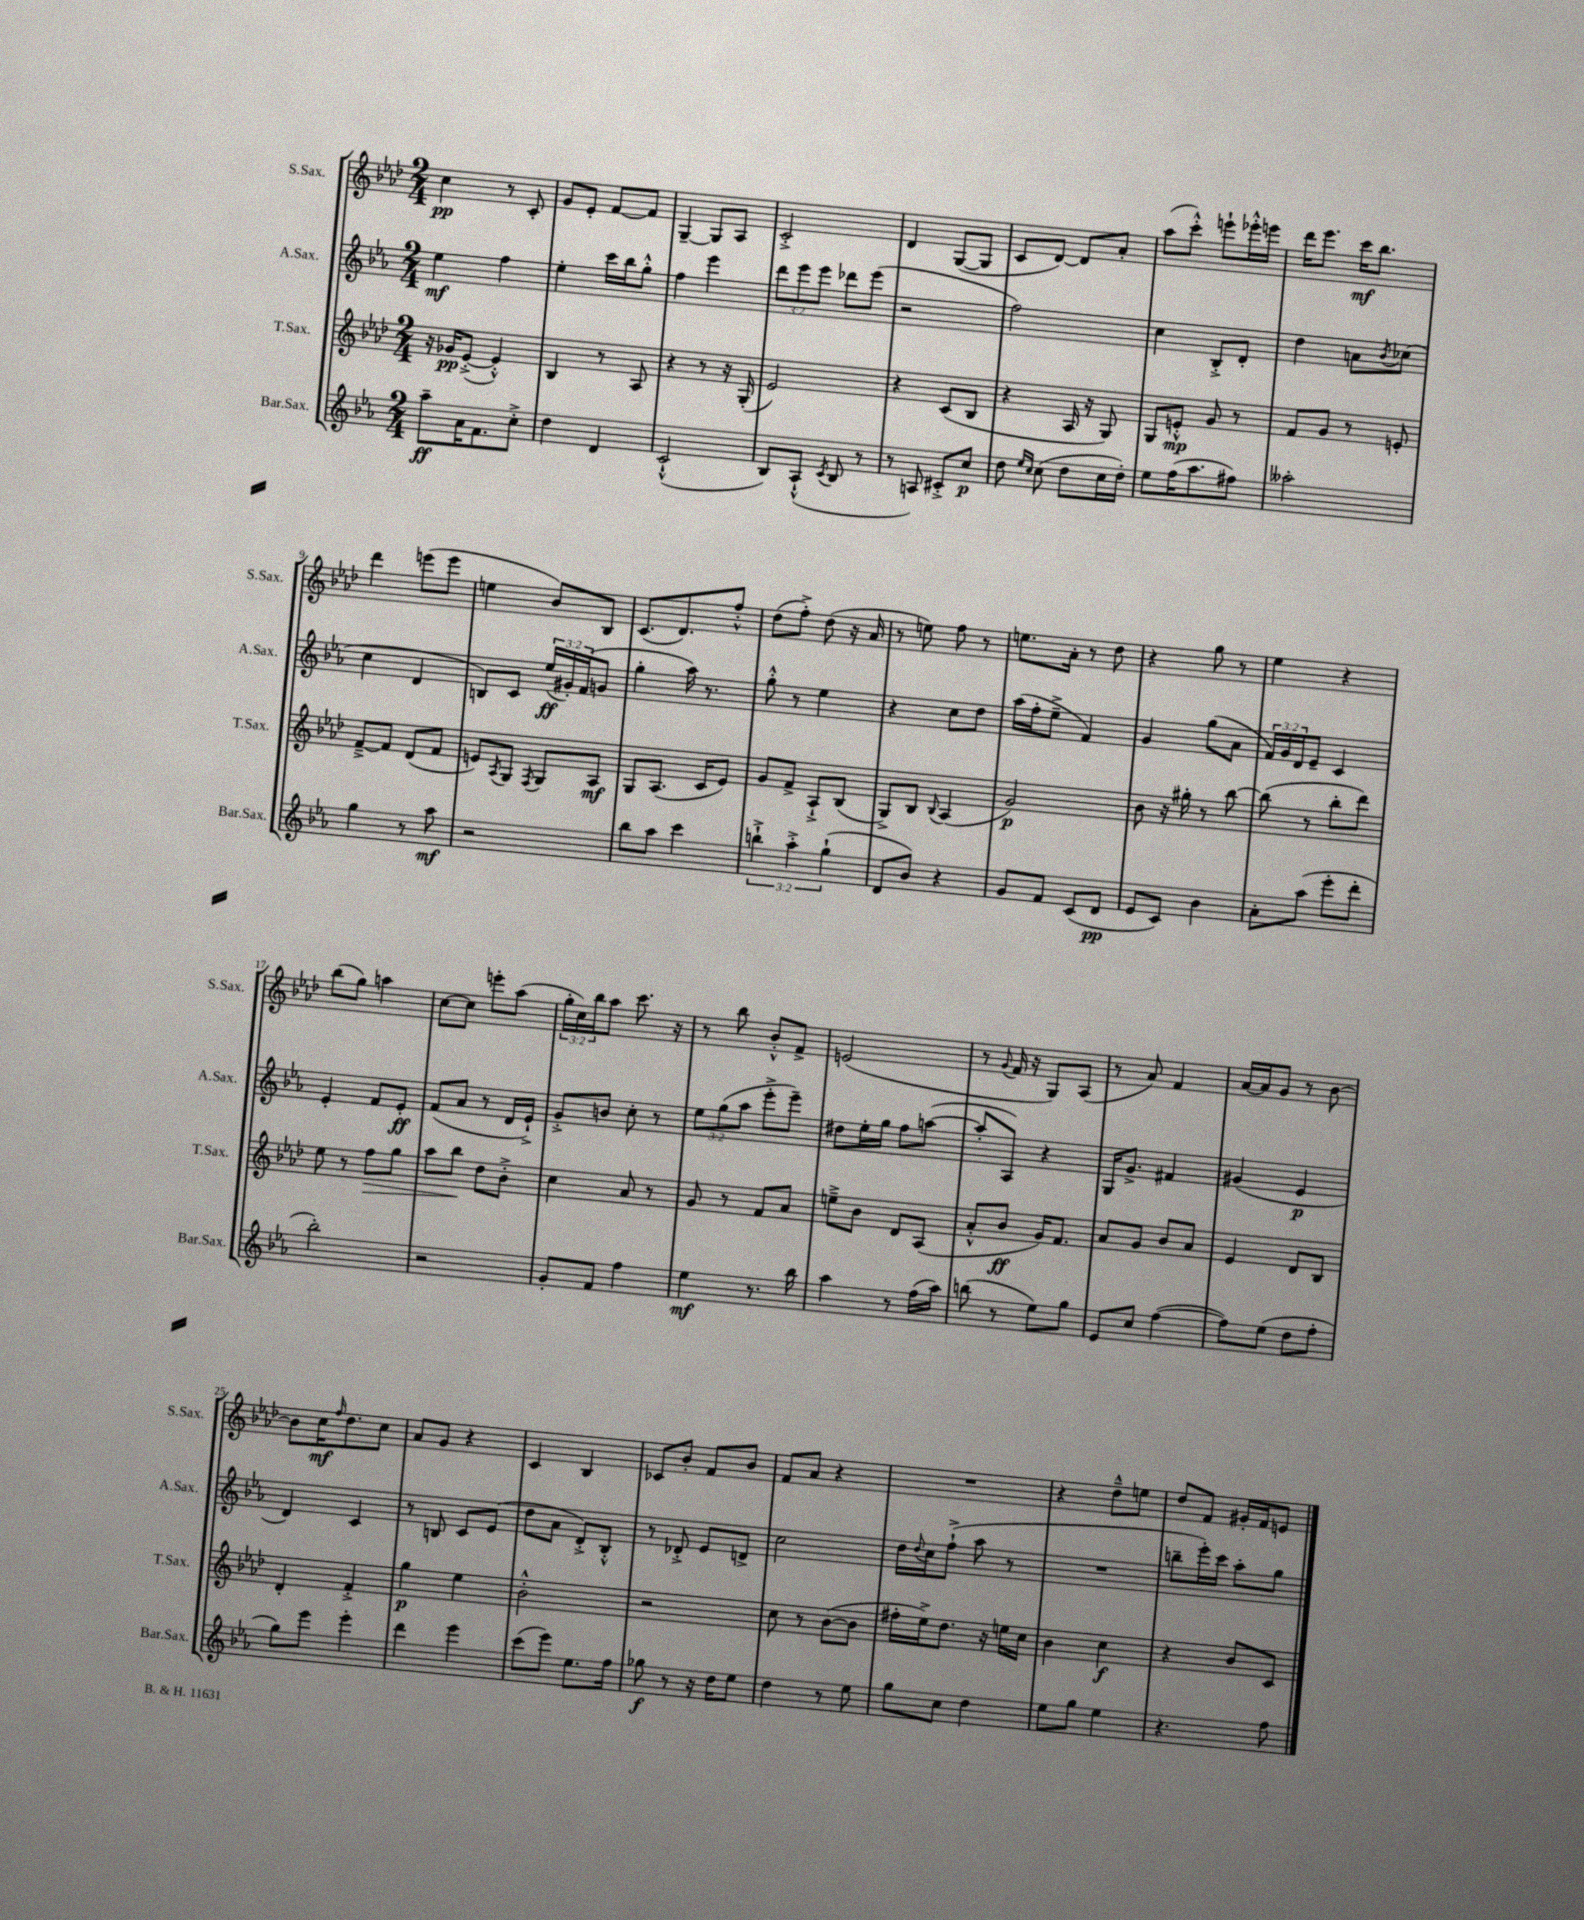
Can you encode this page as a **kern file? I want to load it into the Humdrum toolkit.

**kern	**kern	**kern	**kern
*staff4	*staff3	*staff2	*staff1
*clefG2	*clefG2	*clefG2	*clefG2
*k[b-e-a-]	*k[b-e-a-d-]	*k[b-e-a-]	*k[b-e-a-d-]
*M2/4	*M2/4	*M2/4	*M2/4
8aa-~	16r	4ee-	4cc
.	16g-	.	.
16a-	([8e-'^	.	.
8.f	.	.	.
.	4e-'^^])	4ff	8r
8cc'^	.	.	8c'
=	=	=	=
4dd	4B-	4ee-'	8g
.	.	.	8e-'
4d	8r	16ccc	[8f
.	.	16bb-	.
.	8A-	8gg'^^	8f]
=	=	=	=
(2c`^^	4r	4ff	[4G~
.	8r	4eee-	8G]
.	16r	.	8A-
.	(16G'	.	.
=	=	=	=
8B-)	2e-)	12ddd	2c'^
.	.	12eee-	.
(8A-`^^	.	.	.
.	.	12eee-	.
8qc	.	.	.
8B-	.	8ddd-	.
8r	.	(8eee-	.
=	=	=	=
8r	4r	2r	4d-
8A)	.	.	.
8c#'^	(8c	.	([8G
8cc	8B-	.	8G]
=	=	=	=
8dd	4r	2ff)	8c
16qqee-	.	.	.
16qqcc	.	.	.
(8cc	.	.	[8d-)
8dd	16A-	.	8d-]
.	16r	.	.
16cc	8G)	.	8a-'
16dd')	.	.	.
=	=	=	=
8ee-	8G	4cc	(8aa-
(16ff	8e'^^	.	8ccc'^^)
8.aa-	.	.	.
.	8g	8B-'^	8eee`
8ff#)	8r	8d'	16eee-'^^
.	.	.	16eee
=	=	=	=
2aa--'	8f	4dd	16ddd-
.	.	.	8.eee-
.	8g	.	.
.	8r	8a	16ccc
.	.	.	8.bb-
.	.	8qb-	.
.	8e'	(8cc-	.
=	=	=	=
4gg	[8f~^	4cc	4ddd-
.	8f]	.	.
8r	(8d-	4d	(8eee
8aa-	8f	.	8eee
=	=	=	=
2r	8e)	8B)	4ee
.	8qA-	.	.
.	8G	8c	.
.	8qF	.	.
.	8G	(24ee-	8b-)
.	.	24g#')	.
.	.	(24f	.
.	8A-	8g	8B-
=	=	=	=
8bb-	8G	4gg'	(8.c
8aa-	(8.A-	.	.
.	.	.	8.d-)
4ccc	.	16aa-)	.
.	16c	8.r	.
.	8e-)	.	8ff'^^
=	=	=	=
6bb`^	8g	8gg'^^	(8dd-
.	8f^	8r	8ff'^)
6aa-'^	.	.	.
.	8A-`^	4ee-	(8dd-
(6gg`	.	.	.
.	(8B-	.	16r
.	.	.	16a-
=	=	=	=
8d	8G^)	4r	8r
8b-)	8B-	.	8ee)
.	8qqB-	.	.
4r	(4A-	8cc	8ff
.	.	8dd	8r
=	=	=	=
8g	2g)	(16aa-	8.ee
.	.	16ff'	.
8f	.	8ee-~^	.
.	.	.	16a-'
(8c	.	4f)	8r
8d	.	.	8dd-
=	=	=	=
8e-	8b-	4g	4r
8c)	16r	.	.
.	16gg#'	.	.
4b-	8r	(8gg	8gg
.	[8bb-	8a-	8r
=	=	=	=
8a-'	(8bb-]	24f)	4ee-
.	.	24g	.
.	.	24d	.
(8aa-	8r	8e-~	.
8eee-'	8bb-'	4c	4r
8ddd'	8ddd-)	.	.
=	=	=	=
2bb-')	8ee-	4e-'	(8bb-
.	8r	.	8gg)
.	8ff	8f	4aa
.	8gg	8e-'	.
=	=	=	=
2r	8aa-	(8f	[8cc
.	8bb-	8a-	8cc]
.	8dd-	8r	8eee'
.	8b-'^	16d	(8aa-
.	.	16e-`^)	.
=	=	=	=
8g'	4cc	8g'^	24gg'
.	.	.	24cc)
.	.	.	24bb-
8f	.	8b	8aa-
4ff	8a-	8cc'	8.ccc
.	8r	8r	.
.	.	.	16r
=	=	=	=
4ee-	8g	12ee-	8r
.	.	(12gg	.
.	8r	.	8bb-
.	.	12aa-	.
8.r	8f	8eee-'^	8b-'^^
.	8a-	8eee-~)	8f^
16bb-	.	.	.
=	=	=	=
4aa-	8ee~^	8dd#	(2e
.	8b-	16ee-'	.
.	.	16gg	.
8r	8d-	8ff	.
(16ff	(8A-	([8aa	.
16aa-)	.	.	.
=	=	=	=
(8bb	8a-'^^	8aa']	8r
.	.	.	8qqg
8r	8b-	8A-)	16f
.	.	.	16r
8ee-)	16g)	4r	8G)
.	8.f	.	.
8gg	.	.	(8A-
=	=	=	=
8e-	8a-	16G	8r
.	.	8.g^	.
8cc	8g	.	8a-)
([4ff	8b-	4f#	4f
.	8a-	.	.
=	=	=	=
8ff])	4e-	(4g#	[16a-
.	.	.	16a-]
(8ee-	.	.	8g
8dd	8d-	4e-	8r
8ff'	8B-	.	[8b-
=	=	=	=
8gg)	4d-'	4d)	8b-]
8eee-	.	.	16cc
.	.	.	16qqff
.	.	.	8.dd-
4eee-'	4f'^	4c	.
.	.	.	8cc
=	=	=	=
4ddd	4gg	8r	8a-
.	.	8B	8g
4eee-	4ee-	8c	4r
.	.	(8e-	.
=	=	=	=
(8ccc	2b-'^^	8dd	4c
8eee-)	.	8a-	.
8.ee-	.	8d'^)	4B-
.	.	8B-'^^	.
16ff	.	.	.
=	=	=	=
8gg-	2r	8r	8c-
8r	.	8d-'^	8b-'
16r	.	8e-	8f
16dd	.	.	.
8ee-	.	8d^	8b-
=	=	=	=
4dd	8cc	2cc	8f
.	8r	.	8a-
8r	([8b-	.	4r
8ee-	8b-]	.	.
=	=	=	=
8gg	16ff#'	16dd	2r
.	.	8qqdd	.
.	16ee-^)	16cc	.
8cc	8.dd-	(8ff`^	.
4dd	.	8aa-	.
.	16r	.	.
.	16ee	8r	.
.	16cc	.	.
=	=	=	=
8ee-	4b-	2r	4r
8gg	.	.	.
4ee-	4cc	.	8dd-~^^
.	.	.	8ee
=	=	=	=
4.r	4r	8bb~	8dd-
.	.	16eee-')	8f
.	.	16ccc	.
.	8b-	8aa-'	16g#'
.	.	.	16f
8ff	8c	8gg	8e
==	==	==	==
*-	*-	*-	*-
